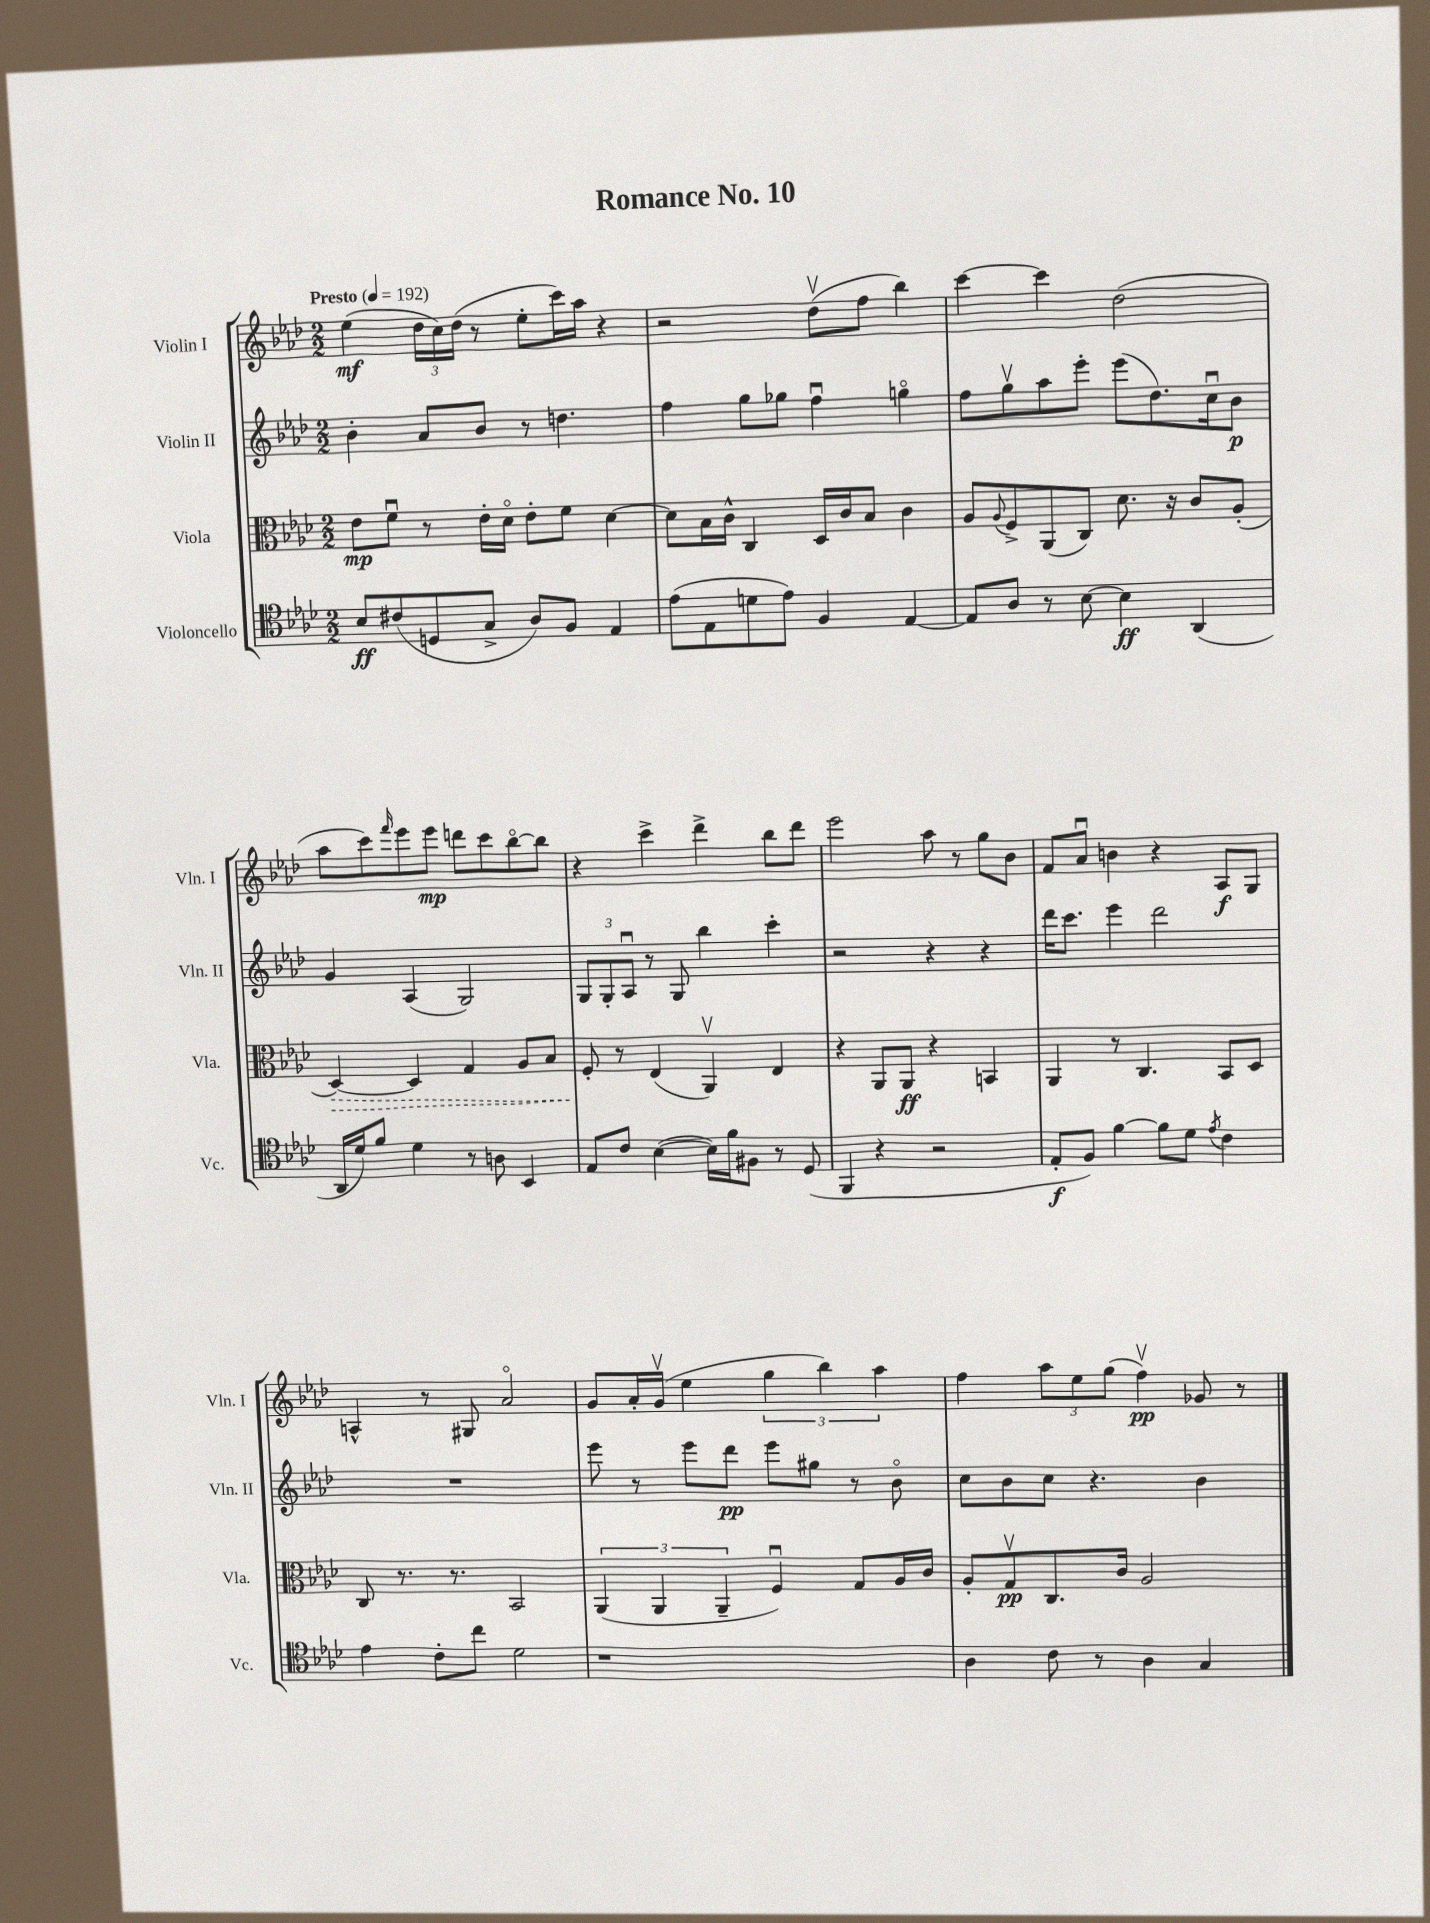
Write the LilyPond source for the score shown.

\header { title = "Romance No. 10" }
<<
\new StaffGroup <<
\new Staff = "s0" \with { instrumentName = "Violin I" shortInstrumentName = "Vln. I" } {
    \clef treble \key aes \major \numericTimeSignature \time 2/2 \tempo "Presto" 4 = 192
    ees''4\mf( \tuplet 3/2 { des''16 c''16) des''16( } r8 ees''8-. c'''16) aes''16 r4 |
    r2 des''8\upbow( f''8 bes''4) |
    c'''4~ c'''4 des''2( |
    aes''8 c'''8) \grace { f'''16 } ees'''8 ees'''8\mp d'''8 c'''8 bes''8~\flageolet bes''8 |
    r4 c'''4-> des'''4-> bes''8 des'''8 |
    ees'''2 aes''8 r8 g''8 bes'8 |
    f'8 aes'8\downbow b'4 r4 aes8\f g8 |
    a4-^ r8 gis8 aes'2\flageolet |
    g'8 aes'16-. g'16\upbow( ees''4 \tuplet 3/2 { g''4 bes''4) aes''4 } |
    f''4 \tuplet 3/2 { aes''8 ees''8 g''8( } f''4\upbow\pp) ges'8 r8 \bar "|." |
}
\new Staff = "s1" \with { instrumentName = "Violin II" shortInstrumentName = "Vln. II" } {
    \clef treble \key aes \major \numericTimeSignature \time 2/2
    bes'4-. aes'8 bes'8 r8 d''4. |
    f''4 g''8 ges''8 f''4\downbow g''4\flageolet |
    f''8 g''8\upbow aes''8 ees'''8-. ees'''8( des''8.) c''16\downbow bes'8\p |
    g'4 aes4( g2) |
    \tuplet 3/2 { g8 g8-. aes8\downbow } r8 g8 bes''4 c'''4-. |
    r2 r4 r4 |
    des'''16 c'''8. ees'''4 des'''2 |
    R1 |
    ees'''8 r8 ees'''8 des'''8\pp ees'''8 gis''8 r8 bes'8\flageolet |
    c''8 bes'8 c''8 r4. bes'4 \bar "|." |
}
\new Staff = "s2" \with { instrumentName = "Viola" shortInstrumentName = "Vla." } {
    \clef alto \key aes \major \numericTimeSignature \time 2/2
    ees'8\mp f'8\downbow r8 ees'16-. des'16\flageolet ees'8-. f'8 des'4~ |
    des'8 bes16 c'16-^ c4 des16 c'16 bes8 c'4 |
    aes8 \appoggiatura { aes8 } f8-> aes,8( c8) des'8. r16 c'8 aes8-.( |
    \once \override Hairpin.style = #'dashed-line des4~\>) des4 g4 aes8 bes8 |
    f8-.\! r8 ees4( aes,4\upbow) ees4 |
    r4 aes,8 aes,8\ff r4 b,4 |
    aes,4 r8 c4. bes,8 des8 |
    c8 r8. r8. bes,2 |
    \tuplet 3/2 { aes,4( aes,4 aes,4-- } f4\downbow) g8 aes16 c'16 |
    aes8-. g8\upbow\pp c8. c'16 aes2 \bar "|." |
}
\new Staff = "s3" \with { instrumentName = "Violoncello" shortInstrumentName = "Vc." } {
    \clef tenor \key aes \major \numericTimeSignature \time 2/2
    bes8\ff cis'8( d8 g8-> aes8) f8 ees4 |
    ees'8( ees8 d'8 ees'8) f4 ees4~ |
    ees8 aes8 r8 bes8~ bes4\ff aes,4( |
    aes,16 des'16) f'8 des'4 r8 a8 bes,4 |
    ees8 c'8 bes4~( bes16) f'16 fis8 r8 des8( |
    f,4 r4 r2 |
    ees8-.\f f8) f'4~ f'8 des'8 \acciaccatura { ees'8 } c'4 |
    ees'4 c'8-. c''8 des'2 |
    r1 |
    aes4 c'8 r8 aes4 g4 \bar "|." |
}
>>
>>
\layout { \context { \Score \remove "Bar_number_engraver" } }
